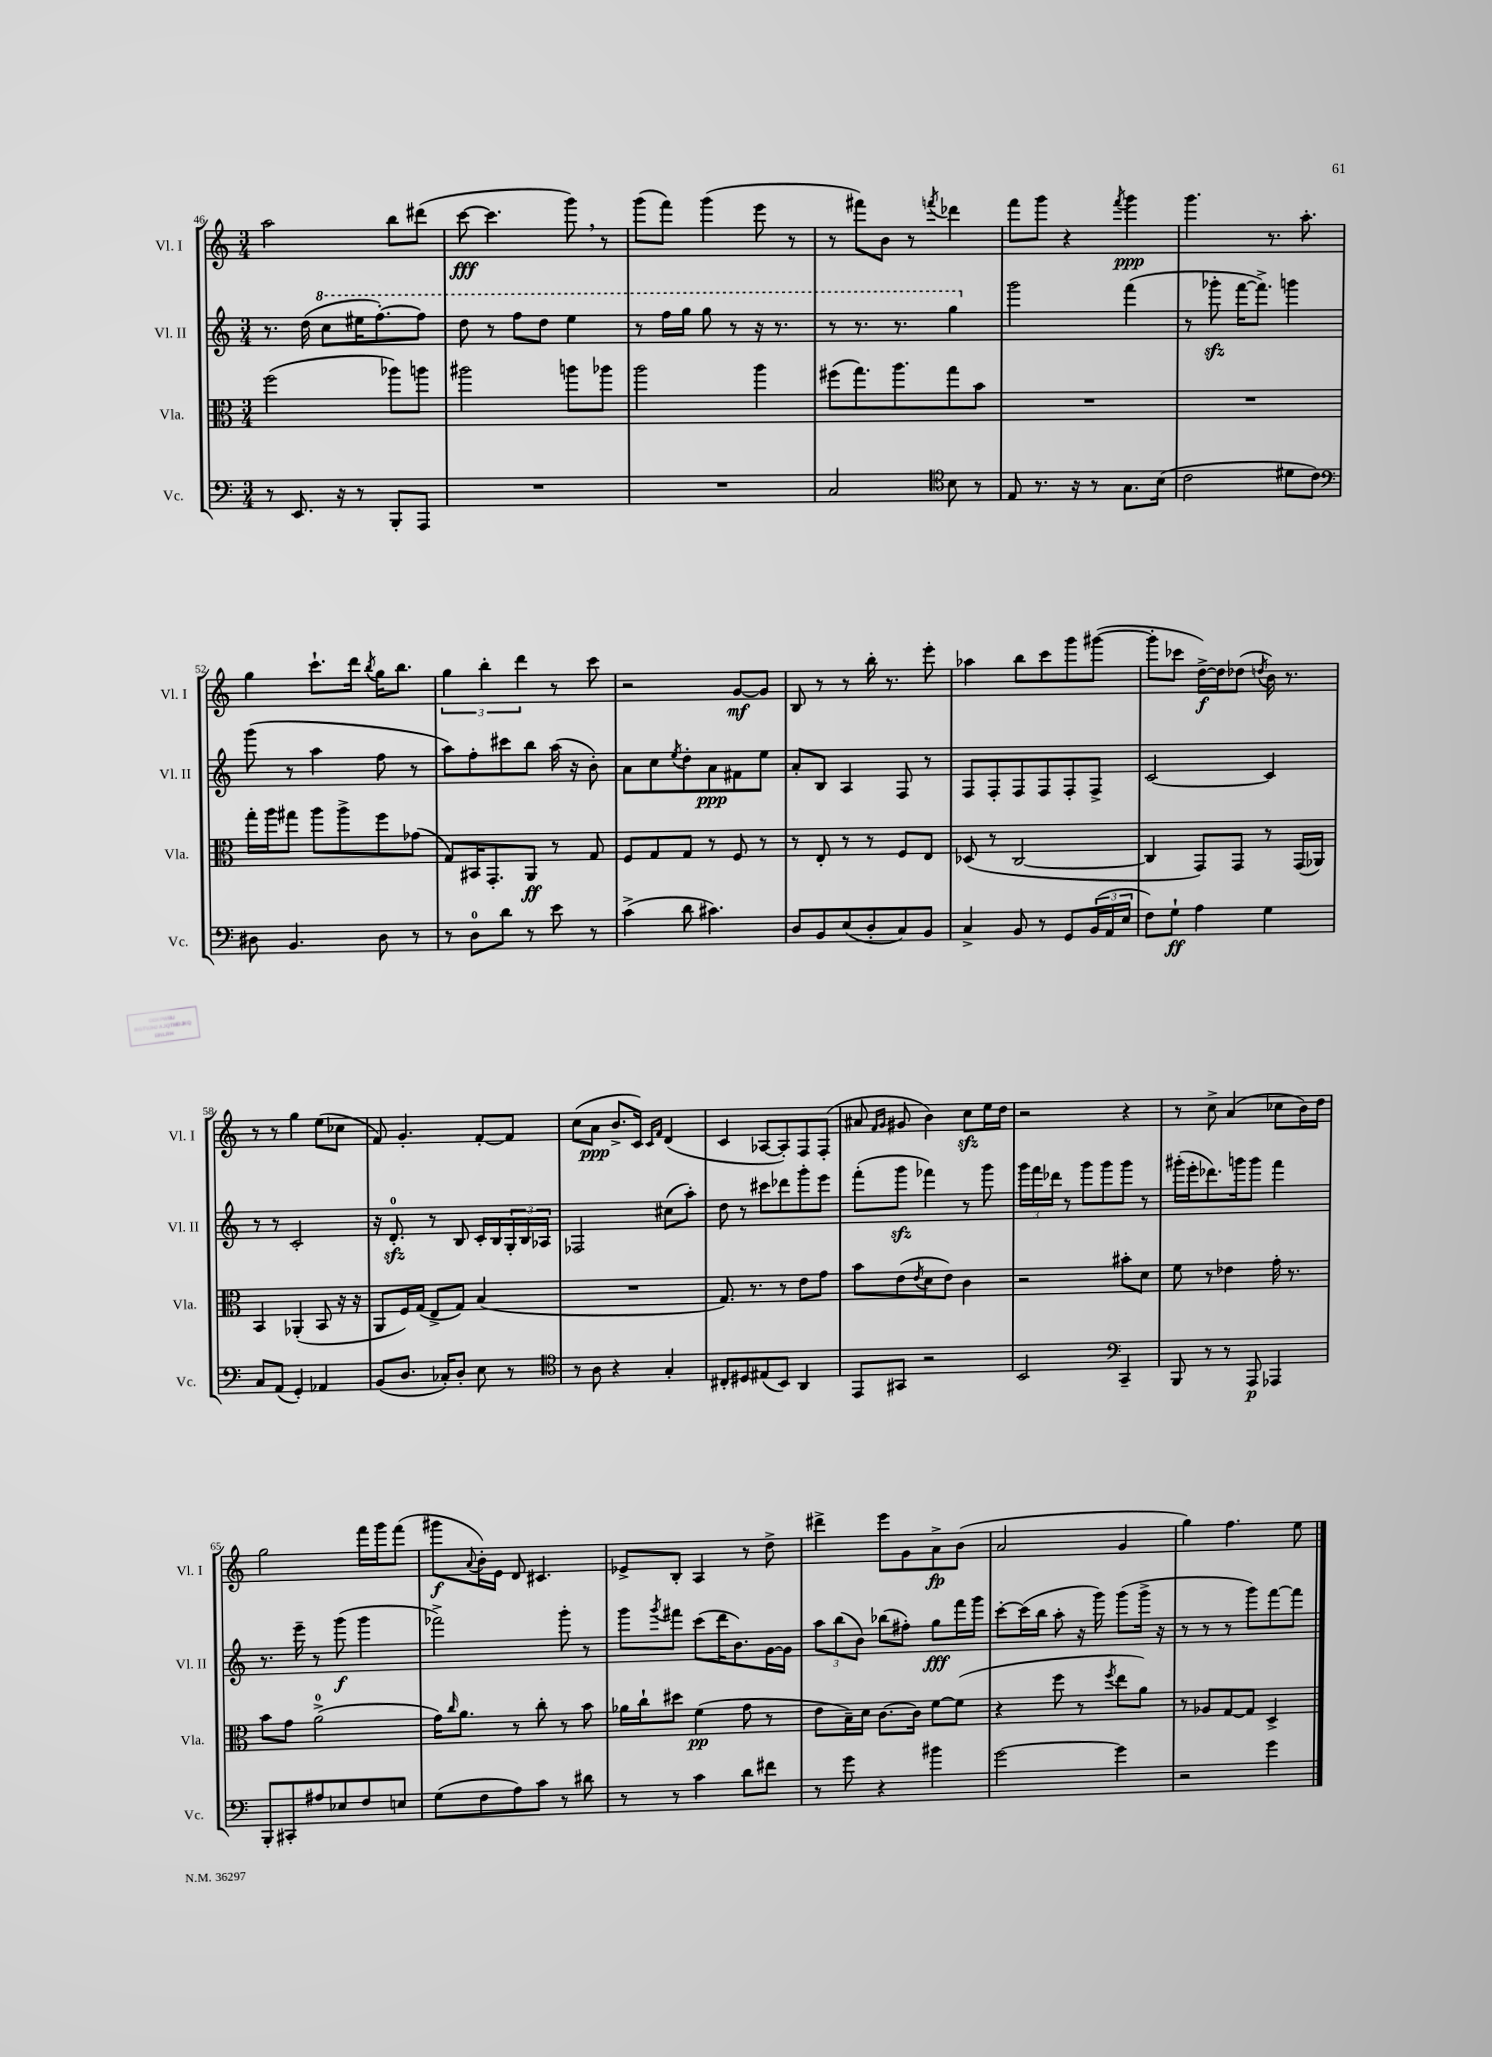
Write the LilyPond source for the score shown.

<<
\new StaffGroup <<
\new Staff = "s0" \with { instrumentName = "Vl. I" shortInstrumentName = "Vl. I" } {
    \clef treble \key c \major \numericTimeSignature \time 3/4
    a''2 b''8 dis'''8( |
    c'''8~\fff c'''4. g'''8) \breathe r8 |
    g'''8( f'''8) g'''4( e'''8 r8 |
    r8 fis'''8) b'8 r8 \acciaccatura { f'''8 } des'''4 |
    f'''8 g'''8 r4 \acciaccatura { f'''8 } g'''4\ppp |
    g'''4. r8. a''8.-. |
    g''4 c'''8.-! d'''16 \acciaccatura { b''8 } g''16 b''8. |
    \tuplet 3/2 { g''4 b''4-. d'''4 } r8 c'''8 |
    r2 g'8~\mf g'8 |
    b8 r8 r8 b''16-. r8. e'''8-. |
    aes''4 b''8 c'''8 g'''8 gis'''8~( |
    gis'''8-. ces'''8 d''16~->\f) d''16 des''8( \acciaccatura { d''8 } b'16) r8. |
    r8 r8 g''4 e''8( ces''8 |
    f'8) g'4.-. f'8~-. f'8 |
    c''8( a'8\ppp b'8.-> c'16) \grace { c'16 f'16 } d'4( |
    c'4 aes8~ aes8-.) f8 f8-.( |
    ais'8 \grace { f'16 g'16 } gis'8 b'4) c''8\sfz e''16 d''16 |
    r2 r4 |
    r8 c''8-> a'4( ces''8 b'16) d''16 |
    g''2 f'''16 g'''16 f'''8( |
    gis'''8\f \appoggiatura { a'8 } b'16-.) e'16 d'8 cis'4. |
    ees'8-> b8-. a4 r8 d''8-> |
    dis'''4-> e'''8 g'8 a'8->\fp b'8( |
    a'2 g'4 |
    g''4) f''4. e''8 \bar "|." |
}
\new Staff = "s1" \with { instrumentName = "Vl. II" shortInstrumentName = "Vl. II" } {
    \clef treble \key c \major \numericTimeSignature \time 3/4
    r8. d''16( \ottava #1 c'''8 eis'''16 f'''8.~-.) f'''8 |
    d'''8 r8 f'''8 d'''8 e'''4 |
    r8 f'''16 g'''16 g'''8 r8 r16 r8. |
    r8 r8. r8. g'''4 \ottava #0 |
    g'''2 f'''4( |
    r8 ges'''8-.\sfz f'''16~ f'''8.->) g'''4 |
    g'''8( r8 a''4 f''8 r8 |
    a''8) f''8-. cis'''8 b''8 a''16( r16 b'8-.) |
    a'8 c''8 \acciaccatura { e''8 } d''8-. a'8\ppp fis'8 e''8 |
    a'8-. b8 a4 f8 r8 |
    f8 f8-. f8 f8 f8-. f8-> |
    c'2~ c'4 |
    r8 r8 c'2-. |
    r16 d'8.-0-.\sfz r8 b8 c'16-. b16 \tuplet 3/2 { g16-. b16 aes16 } |
    fes2 cis''8( a''8-.) |
    d''8 r8 cis'''8 des'''8 g'''8-. e'''8 |
    f'''8-.( g'''8\sfz fes'''4) r8 g'''8 |
    \tuplet 3/2 { g'''16 f'''16 des'''16 } r8 g'''8 g'''8 g'''8 r8 |
    gis'''16-.( e'''16-. des'''8.) g'''16 g'''8 f'''4 |
    r8. e'''16-- r8 g'''8\f( g'''4 |
    fes'''2->) g'''8-. r8 |
    g'''8 \acciaccatura { g'''8 } fis'''8 c'''8( d'''16 b'8.) g'16~ g'16 |
    \tuplet 3/2 { a''8 b''8( b'8) } bes''8( fis''8-.) g''8\fff f'''16 g'''16 |
    c'''8~-. c'''16( b''16 a''8-. r16 g'''16) g'''8( g'''16-> r16 |
    r8 r8 r8 g'''8) f'''8~ f'''8 \bar "|." |
}
\new Staff = "s2" \with { instrumentName = "Vla." shortInstrumentName = "Vla." } {
    \clef alto \key c \major \numericTimeSignature \time 3/4
    f''2( aes''8) a''8 |
    ais''2 a''8 aes''8 |
    a''2 a''4 |
    fis''8( g''8.) a''8. g''8 b'8 |
    R2. |
    R2. |
    g''16-. a''16 gis''8 a''8 a''8-> f''8 ges'8( |
    g8) bis,16 g,8.-. a,8\ff r8 g8 |
    f8 g8 g8 r8 f8 r8 |
    r8 e8-. r8 r8 f8 e8 |
    des8( r8 c2~ |
    c4 g,8) g,8 r8 g,16( aes,16) |
    b,4 aes,4-.( b,8 r16 r16 |
    a,8 f16) g16( e8-> g8) b4( |
    R2. |
    g8.) r8. r8 e'8 g'8 |
    b'8 e'8( \acciaccatura { e'8 } d'8 e'8) c'4 |
    r2 bis'8-. d'8 |
    f'8 r8 ees'4 g'16-. r8. |
    b'8 g'8 a'2-0->( |
    g'16) \grace { c''16 } a'8. r8 c''8-. r8 b'8 |
    aes'16 c''16-! dis''8 f'4\pp( g'8 r8 |
    e'8 b16--) d'16 c'8.~ c'16 f'8~ f'8( |
    r4 f''8 r8 \acciaccatura { f''8 } e''8 a'8) |
    r8 aes8 g8~ g8 d4-> \bar "|." |
}
\new Staff = "s3" \with { instrumentName = "Vc." shortInstrumentName = "Vc." } {
    \clef bass \key c \major \numericTimeSignature \time 3/4
    r8 e,8. r16 r8 b,,8-. a,,8 |
    R2. |
    R2. |
    c2 \clef tenor b8 r8 |
    e8 r8. r16 r8 g8. b16( |
    c'2 dis'8 c'8) |
    \clef bass dis8 b,4. dis8 r8 |
    r8 d8-0 d'8 r8 e'8 r8 |
    c'4->( d'8 cis'4.) |
    d8 b,8 e8( d8-. c8) b,8 |
    c4-> b,8 r8 g,8 \tuplet 3/2 { b,16( a,16 e16 } |
    f8) g8-!\ff a4 g4 |
    c8 a,8( g,4-.) aes,4 |
    b,8( d8. ces16-.) d8-. e8 r8 |
    \clef tenor r8 a8 r4 g4-. |
    cis8-. dis8 eis8( b,8) a,4 |
    e,8 gis,8 r2 |
    b,2 \clef bass c,4-- |
    b,,8 r8 r8 a,,8\p aes,,4 |
    b,,8-. cis,8-. ais8 ees8 f8 e8 |
    g8( f8 a8) c'8 r8 dis'8 |
    r8 r8 c'4 d'8 fis'8 |
    r8 g'8 r4 bis'4 |
    g'2~ g'4 |
    r2 g'4 \bar "|." |
}
>>
>>
\layout { \context { \Score currentBarNumber = #46 } }
